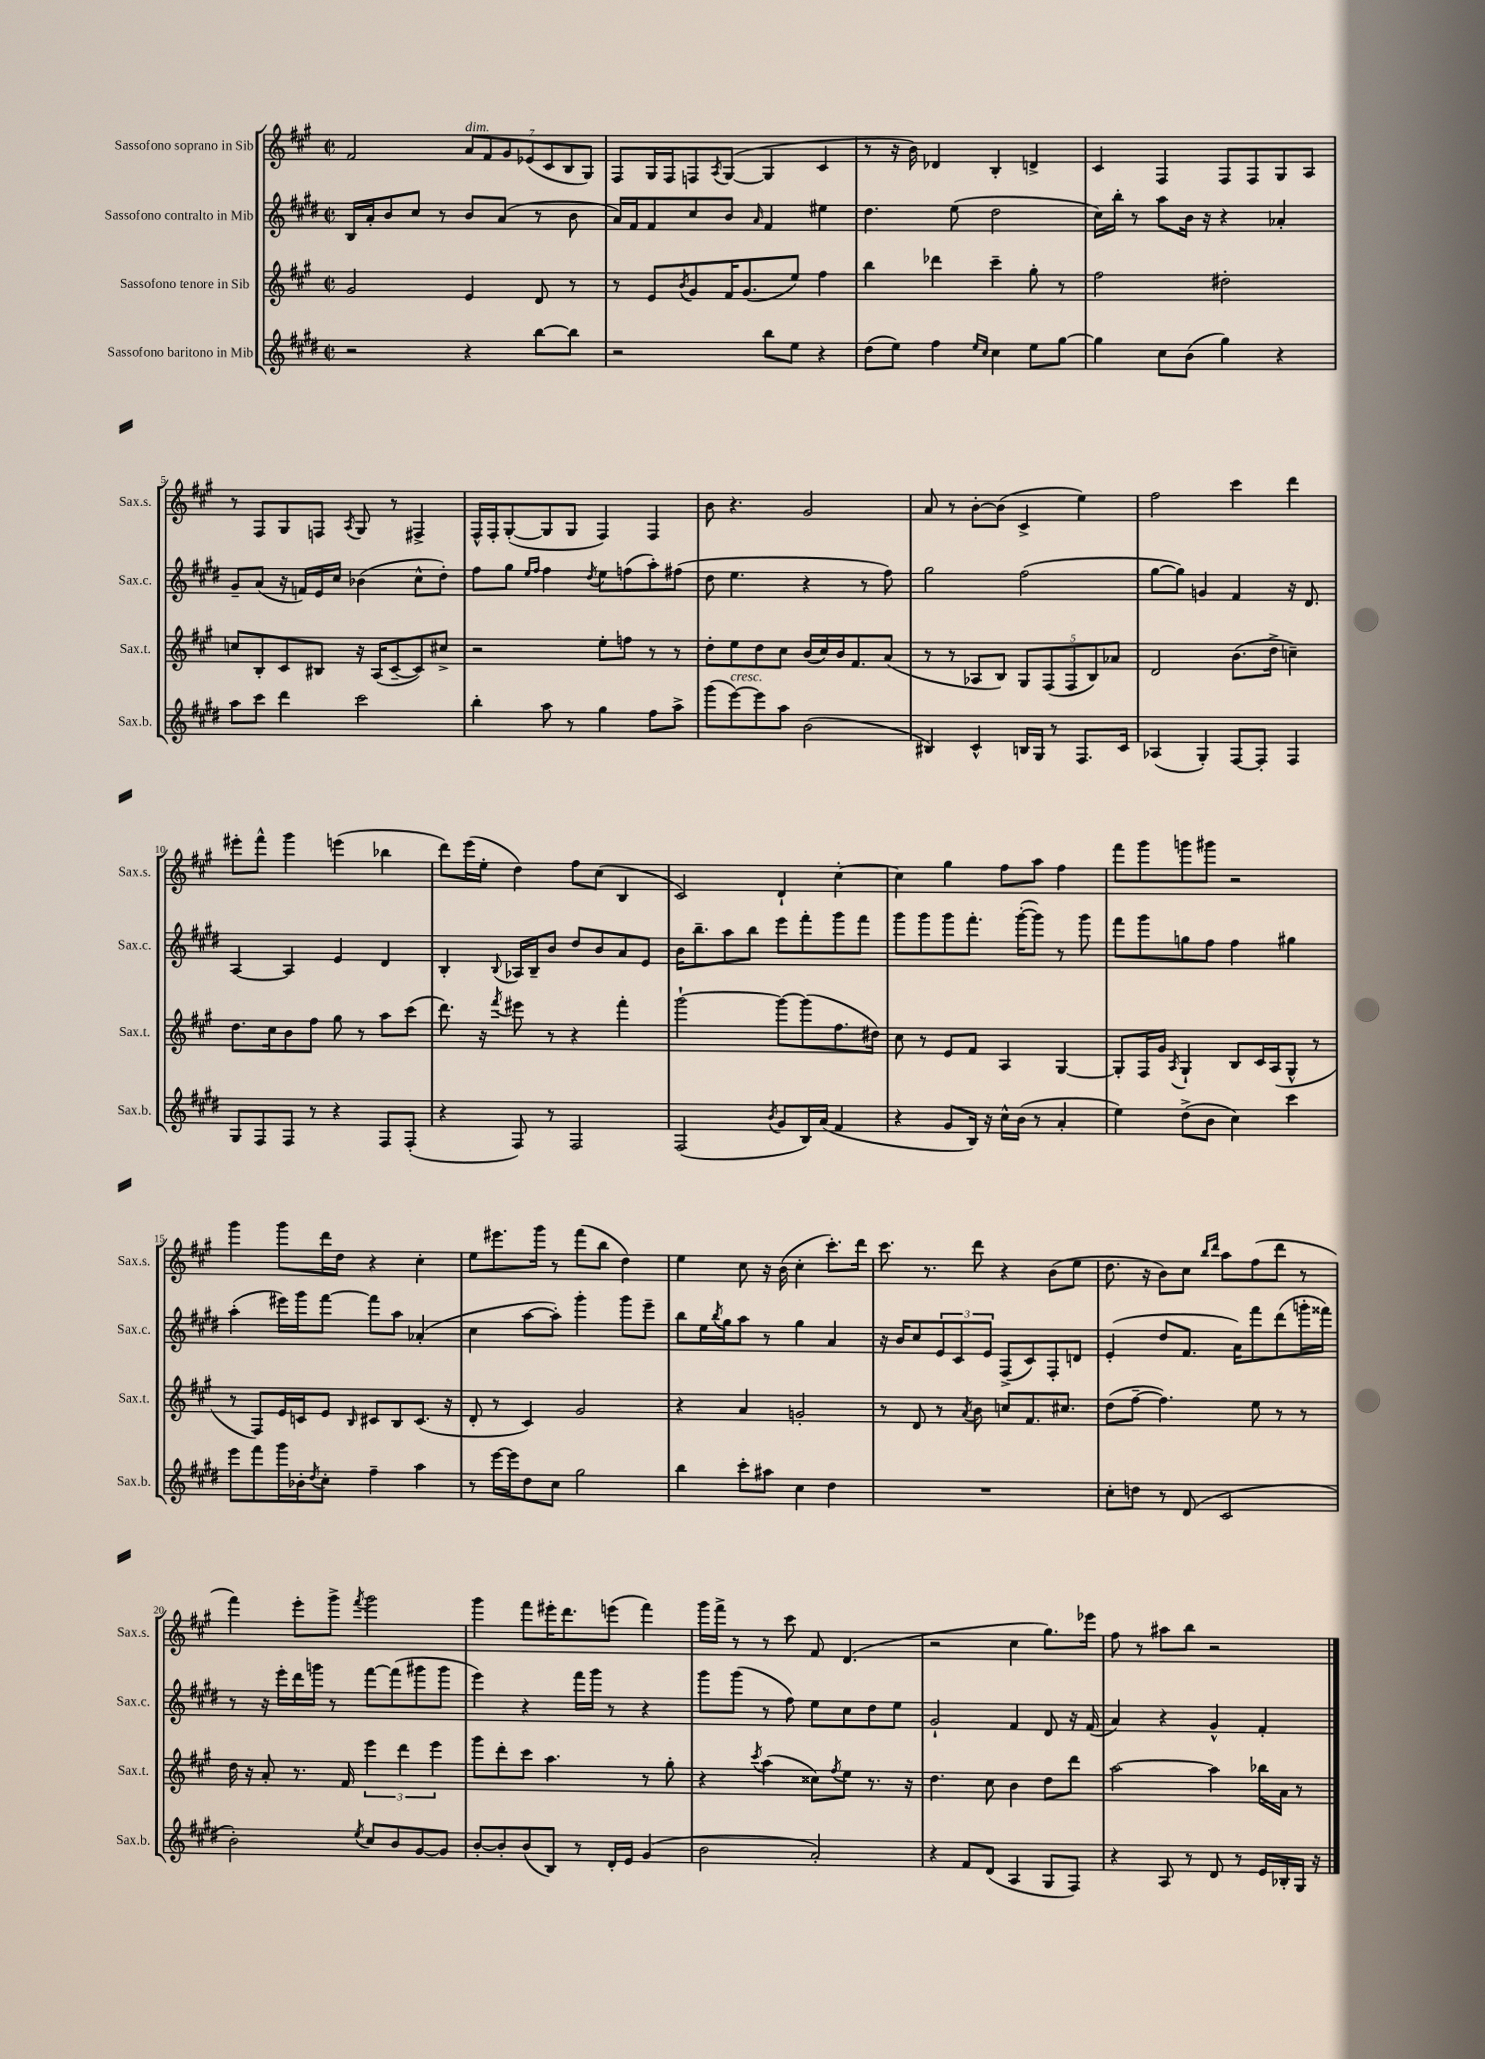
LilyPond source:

<<
\new StaffGroup <<
\new Staff = "s0" \with { instrumentName = "Sassofono soprano in Sib" shortInstrumentName = "Sax.s." } {
    \clef treble \key a \major \defaultTimeSignature \time 2/2
    fis'2 \tuplet 7/4 { a'8^\markup { \italic "dim." } fis'8 gis'8 ees'8( cis'8 b8 gis8) } |
    fis8 gis16 fis16 f8 \acciaccatura { a8 } gis8~( gis4 cis'4 |
    r8 r16 b'16) des'4 b4-. d'4-> |
    cis'4 fis4 fis8 fis8 gis8 a8 |
    r8 fis8 gis8 f8 \acciaccatura { a8 } gis8 r8 fis4-> |
    fis16-^ fis16-. gis8~-.( gis8 gis8 fis4) fis4 |
    b'8 r4. gis'2 |
    a'8 r8 b'8~-. b'8( cis'4-> e''4) |
    fis''2 cis'''4 d'''4 |
    eis'''8-. fis'''8-^ gis'''4 e'''4( bes''4 |
    d'''8) e'''16( e''16-. d''4) fis''8 cis''8( b4 |
    cis'2) d'4-! cis''4~-. |
    cis''4 gis''4 fis''8 a''8 fis''4 |
    fis'''8 gis'''8 g'''8 gis'''8 r2 |
    gis'''4 gis'''8 d'''16 d''16 r4 cis''4-. |
    e''8 eis'''8. gis'''16 r8 fis'''8( b''8 d''4) |
    e''4 cis''8 r16 b'16( cis''4-. cis'''8.-.) d'''16 |
    cis'''8. r8. d'''8 r4 b'8( e''8 |
    d''8. r16 b'8) cis''8 \grace { b''16 d'''16 } a''8 fis''8( d'''8 r8 |
    fis'''4) e'''8-. gis'''8-> \acciaccatura { fis'''8 } gis'''2 |
    gis'''4 fis'''8 eis'''16-. d'''8. e'''8( fis'''4) |
    gis'''16 fis'''16-> r8 r8 cis'''8 fis'8 d'4.( |
    r2 cis''4 gis''8.) ees'''16 |
    fis''8 r8 ais''8 b''8 r2 \bar "|." |
}
\new Staff = "s1" \with { instrumentName = "Sassofono contralto in Mib" shortInstrumentName = "Sax.c." } {
    \clef treble \key e \major \defaultTimeSignature \time 2/2
    b16 a'16-. b'8 cis''8 r8 b'8 a'8( r8 b'8 |
    a'16) fis'16 fis'8 cis''8 b'8 \grace { a'16 } fis'4 eis''4 |
    dis''4. e''8( dis''2 |
    cis''16) b''16-. r8 a''8 b'16 r16 r4 aes'4-. |
    gis'8-- a'8( r16 f'16) e'16 cis''16 bes'4( cis''8-^ dis''8-.) |
    fis''8 gis''8 \grace { e''16 fis''16 } fis''4 \acciaccatura { dis''8 } e''8 f''8( a''8-.) fis''8( |
    dis''8 e''4. r4 r8 fis''8) |
    gis''2 fis''2( |
    gis''8~ gis''8) g'4 fis'4 r16 dis'8. |
    a4~ a4 e'4 dis'4 |
    b4-. \appoggiatura { b8 } aes16 b16-- b'8 dis''8 b'8 a'8 e'8 |
    b'16 b''8.-- a''8 b''8 e'''8 fis'''8-. gis'''8 fis'''8 |
    gis'''8 gis'''8 gis'''8 fis'''8.-. gis'''16~-.( gis'''8) r8 gis'''8 |
    fis'''8 gis'''8 g''8 fis''8 fis''4 gis''4 |
    a''4-.( eis'''16) gis'''16 fis'''8~ fis'''8 a''8 aes'4-.( |
    cis''4 a''8~ a''8-.) gis'''4-. gis'''8 e'''8-- |
    b''8 e''16 \acciaccatura { b''8 } gis''16 a''8 r8 gis''4 a'4 |
    r16 b'16 cis''8 \tuplet 3/2 { e'8 cis'8 e'8 } fis8->( cis'8) fis8-. d'8 |
    e'4-.( dis''8 fis'8. a'16) fis'''8 dis'''8( g'''16-. fisis'''16) |
    r8 r16 e'''16-. dis'''16 g'''16 r8 fis'''8~ fis'''8( gis'''8 gis'''8 |
    e'''4) r4 fis'''16 gis'''16 r8 r4 |
    gis'''8 gis'''8( r8 fis''8) e''8 cis''8 dis''8 e''8 |
    gis'2-! fis'4 dis'8 r16 fis'16( |
    a'4) r4 gis'4-^ fis'4-. \bar "|." |
}
\new Staff = "s2" \with { instrumentName = "Sassofono tenore in Sib" shortInstrumentName = "Sax.t." } {
    \clef treble \key a \major \defaultTimeSignature \time 2/2
    gis'2 e'4 d'8 r8 |
    r8 e'8 \acciaccatura { b'8 } gis'8 fis'16 gis'8.( e''8) fis''4 |
    b''4 des'''4 cis'''4-- gis''8-. r8 |
    fis''2 dis''2-. |
    c''8 b8-. cis'8 bis8 r16 a16( cis'8~-- cis'8) cis''8-> |
    r2 e''8-. f''8 r8 r8 |
    d''8-. e''8 d''8 cis''8 b'16( cis''16) b'16 fis'8. a'8( |
    r8 r8 aes8 b8) \tuplet 5/4 { gis8 fis8( fis8 b8) aes'8 } |
    d'2 b'8.( d''16-> c''4--) |
    d''8. cis''16 b'8 fis''8 gis''8 r8 a''8 cis'''8( |
    d'''8.) r16 \acciaccatura { fis'''8 } eis'''8 r8 r4 fis'''4-. |
    gis'''2~-! gis'''8~ gis'''8( fis''8. dis''16) |
    cis''8 r8 e'8 fis'8 a4 gis4~ |
    gis8-. fis16 gis'16 \acciaccatura { a8 } gis4-! b8 cis'16 a16( gis8-^ r8 |
    r8 fis8) e'16 c'16 e'8 \grace { b16 } cis'8 b8 cis'8.( r16 |
    d'8-. r8 cis'4) gis'2 |
    r4 a'4 g'2-. |
    r8 d'8 r8 \acciaccatura { a'8 } b'8 c''8 fis'8. cis''8. |
    d''8( fis''8~-- fis''4.) e''8 r8 r8 |
    d''16 r16 a'8-. r8. fis'16 \tuplet 3/2 { e'''4 d'''4 e'''4 } |
    gis'''8 d'''8-. cis'''8 a''4. r8 gis''8-. |
    r4 \acciaccatura { cis'''8 } a''4( cisis''8) \acciaccatura { fis''8 } e''8 r8. r16 |
    d''4. cis''8 b'4 d''8 d'''8 |
    a''2~ a''4 bes''16 a'16 r8 \bar "|." |
}
\new Staff = "s3" \with { instrumentName = "Sassofono baritono in Mib" shortInstrumentName = "Sax.b." } {
    \clef treble \key e \major \defaultTimeSignature \time 2/2
    r2 r4 b''8~ b''8 |
    r2 b''8 e''8 r4 |
    dis''8( e''8) fis''4 \grace { e''16 cis''16 } cis''4 e''8 gis''8~ |
    gis''4 cis''8 b'8( gis''4) r4 |
    a''8 cis'''8 dis'''4 cis'''2 |
    b''4-. a''8 r8 gis''4 fis''8 a''8-> |
    gis'''8( e'''8~^\markup { \italic "cresc." }) e'''8 a''8 b'2( |
    bis4) cis'4-^ b16 gis16 r8 fis8. cis'16 |
    aes4( gis4-.) fis8~ fis8-. fis4 |
    gis8 fis8 fis8 r8 r4 fis8 fis8-.( |
    r4 fis8) r8 fis2 |
    fis2( \acciaccatura { b'8 } gis'8 b16) a'16( fis'4 |
    r4 gis'8 b16) r16 cis''16-^ b'16( r8 a'4-. |
    e''4) dis''8->( b'8 cis''4) cis'''4 |
    e'''8 fis'''8 gis'''16 bes'16-. \acciaccatura { dis''8 } cis''8-. fis''4-- a''4 |
    r8 e'''16~ e'''16 dis''8 cis''8 gis''2 |
    b''4 cis'''8-. ais''8 cis''4 dis''4 |
    R1 |
    cis''8-. d''8 r8 dis'8( cis'2 |
    b'2-.) \acciaccatura { e''8 } cis''8 b'8 gis'8~ gis'8 |
    b'8~-. b'8-. b'8( b8) r8 dis'16-. e'16 gis'4( |
    b'2 a'2-.) |
    r4 fis'8 dis'8( a4 gis8 fis8) |
    r4 a8 r8 dis'8 r8 e'16 bes16-. gis16 r16 \bar "|." |
}
>>
>>
